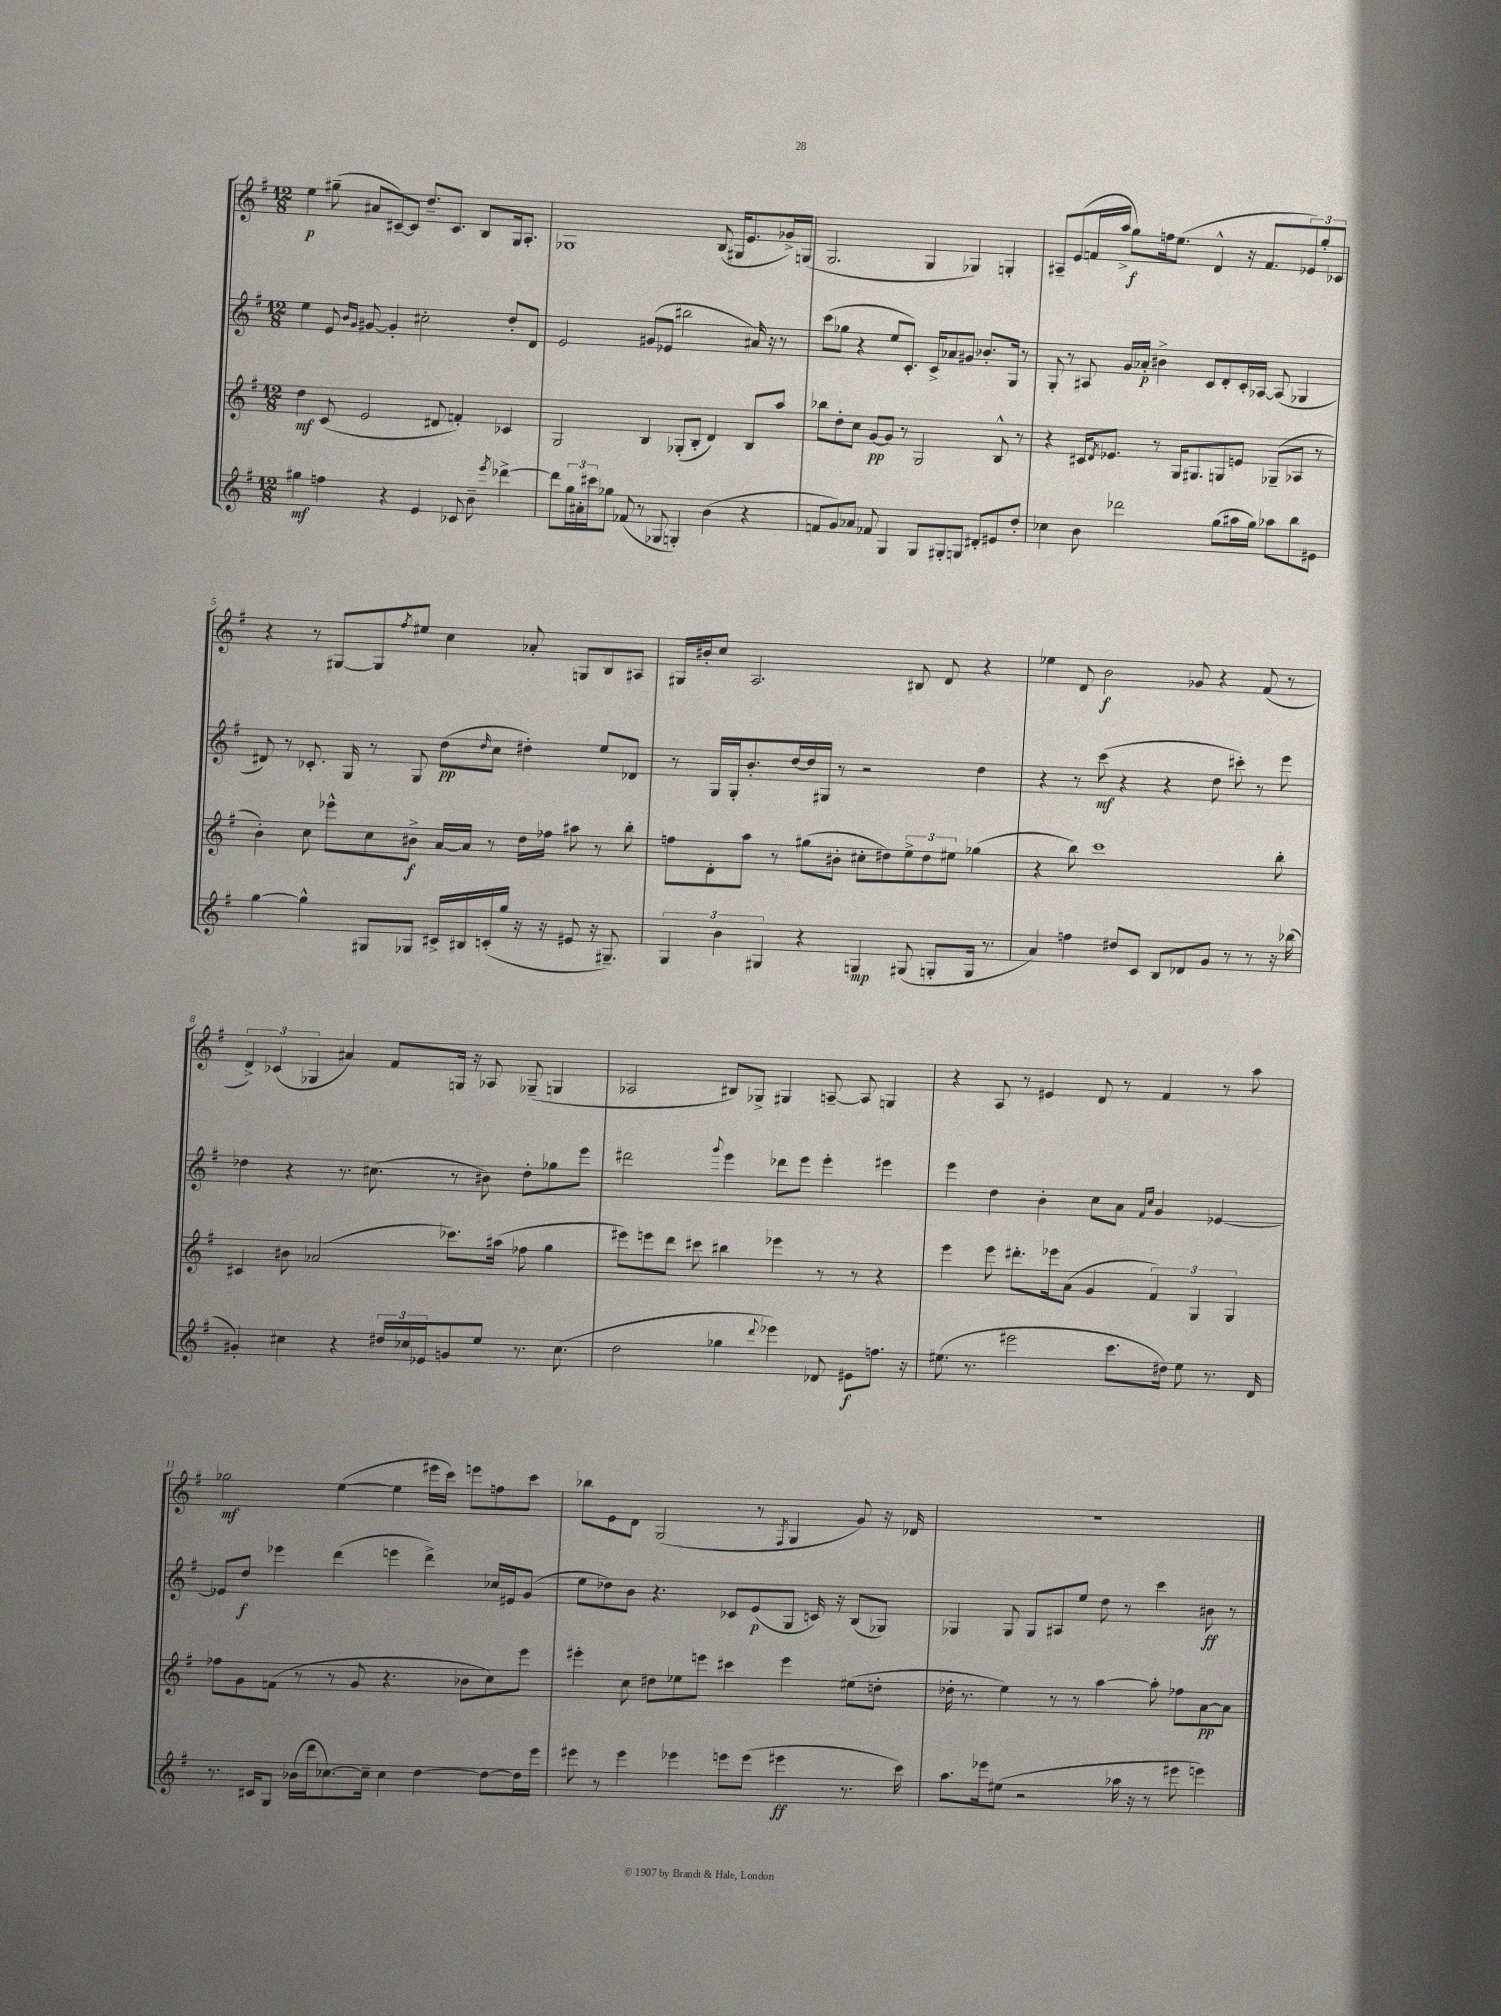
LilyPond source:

<<
\new StaffGroup <<
\new Staff = "s0" {
    \clef treble \key g \major \numericTimeSignature \time 12/8
    e''4\p gis''8--( ais'8 cis'8~--) cis'8 d''8.-- cis'8. b8 g16 a8.-. |
    ges1 b8( gis16 e'8. ges'16->) g16( |
    g2. g4 ges4) g4-. |
    ais8-- e'8( f'16 a''16-> g''8\f) f''16 e''8.( d'4-^ r16 f'8. \tuplet 3/2 { ees'8) g''8-. ces'8 } |
    r4 r8 gis8~ gis8 \acciaccatura { fis''8 } eis''8 c''4 aes'8-. g8 b8 ais8 |
    gis16 bis'16-. c''8 a2. bis8 d'8 r4 |
    ees''4 d'8 b'2\f ges'8 r4 fis'8( r8 |
    \tuplet 3/2 { d'4->) ces'4( ges4 } ais'4) fis'8 g16 r16 aes8 ges8--( g4 |
    aes2 bis8) ges8-> gis4 a8~-- a8 g4 |
    r4 a8 r8 eis'4 d'8 r8 fis'4 r8 a''8 |
    ges''2\mf e''4~( e''4 eis'''16 c'''16) e'''8 f''8 c'''8 |
    bes''8 e'8 d'8 g2( r8 \acciaccatura { fis8 } g4 g'8) r16 des'16 |
    R1. \bar "|." |
}
\new Staff = "s1" {
    \clef treble \key g \major \numericTimeSignature \time 12/8
    e''4 e'8 \grace { b'16 g'16 } gis'8~ gis'4-. cis''2-. d''8-. d'8 |
    e'2 gis'8( ees'8 bis''2 ais'16) r16 r8 |
    c'''8( ges''8 r4 e''8 c'8.-.) c'16-> aes'8 gis'8 bes'8.-. g16 r8 |
    g8-. r8 ais8 g'16 aes'16-.\p bis'4-> c'8 d'8-. c'16-. aes16~ aes8( ges4 |
    dis'8) r8 ces'8.-. g16 r8 g8 d''8\pp( \grace { d''16 } c''8 dis''4-.) e''8 des'8 |
    r8 g16 g16-. b'8.-. d''16~ d''16 gis16 r8 r2 d''4 |
    r4 r8 c'''8\mf( r4 r4 d''8 cis'''8-.) r8 e'''8 |
    des''4 r4 r8. cis''8.( r8 bis'8) des''8-. ges''8 e'''8 |
    dis'''2 \appoggiatura { g'''8 } e'''4 des'''8 e'''8 e'''4-. eis'''4 |
    e'''4 d''4 b'4-. c''8 a'8 \grace { fis'16 c''16 } g'4 ees'4~ |
    ees'8 d''8\f ees'''4 d'''4( e'''4 d'''4->) ces''16 eis'16 g'8( |
    e''8 des''8) b'8 r4. ces'8 e'8\p( g8 c'16) r16 b8( ges8) |
    ges4 ges8 ges8 ais8 e''8 d''8 r8 c'''4 bis'8\ff r8 \bar "|." |
}
\new Staff = "s2" {
    \clef treble \key g \major \numericTimeSignature \time 12/8
    d''4\mf c'8( e'2 dis'8 f'4-.) ces'4 |
    g2 b4 ges8-.( b8-. d'4) b8 a''8 |
    bes''8 d''8-. c''8 g'8~\pp g'8 r8 g2 b8-^ r8 |
    r4 cis'16 \acciaccatura { d'8 } ees'8. r8 g16 gis8. g8 e'8 ges8--( aes8 r8 |
    b'4-.) c''8 ees'''8-^ c''8 bis'8->\f a'16~ a'16 r8 d''16 fes''16 ais''8 r8 b''8-. |
    f''8 d'8-. a''8 r8 gis''8( bis'8-. cis''8-. dis''8) \tuplet 3/2 { e''8-> dis''8 eis''8 } ges''4( |
    r4 b''8) c'''1 b''8-. |
    cis'4 bis'8 aes'2( ces'''8.) ais''16( fes''8 g''4 |
    eis'''8) e'''8 d'''8 cis'''8 bis''4 ees'''4 r8 r8 r4 |
    e'''4 e'''8 dis'''8.-. ees'''16 a'8( g'4 \tuplet 3/2 { fis'4) g4 g4 } |
    fes''8 g'8 f'8( r8 r8 g'8 r4. bes'8 c''8) e'''8 |
    eis'''4-. c''8 dis''8 ees''8 e'''8 cis'''4 e'''4 eis''8( d''8-. |
    des''16-. r8. e''4) r8 r8 a''4~ a''8-. fes''8 a'8~\pp a'8 \bar "|." |
}
\new Staff = "s3" {
    \clef treble \key g \major \numericTimeSignature \time 12/8
    gis''4\mf f''4 r4 e'4 ces'8 b'8-- \acciaccatura { e'''8 } des'''4~-> |
    des'''8 \tuplet 3/2 { g''16 ais'16-. cis'''16 } ges''8 fes'8( r8 ges8 g4-.) b'4( r4 |
    f'8 g'8) aes'8 fes'8 g4 g8 gis8-. g8 dis'8-. eis'8 d''8-. |
    ces''4 b'8 des'''2 g''8( ais''16 g''16) aes''8 b''8 eis'8 |
    g''4~ g''4-^ gis8 ges8 cis'16-> bis16 c'16-.( g''16 r16 r16 eis'8 r16 gis8.--) |
    \tuplet 3/2 { g4 b'4 gis4 } r4 g4\mp gis8( g8-. g16 r8. |
    a'4) f''4 dis''8 c'8 b8 des'8 g'8 r8 r8 r16 bes''16( |
    gis'4-.) cis''4 r4 \tuplet 3/2 { dis''16 ces''16 ees'16 } g'8 e''8 r8. ces''8.( |
    d''2 ges''4 \appoggiatura { d'''8 } ees'''4) des'8 eis'8\f f''8. r16 |
    eis''8.( r8. eis'''2 c'''8. dis''16) eis''8 r8. d'16 |
    r8. cis'16 g8 bes'16( d'''16 ces''8.~) ces''16-- ces''4 d''4~ d''8~ d''16 e'''16 |
    eis'''8 r8 eis'''4 ees'''4 e'''8 e'''8( eis'''4\ff r8. c'''16) |
    a''8. ees'''16 eis''8( r2 aes''16 r16 r8 eis'''8 e'''4) \bar "|." |
}
>>
>>
